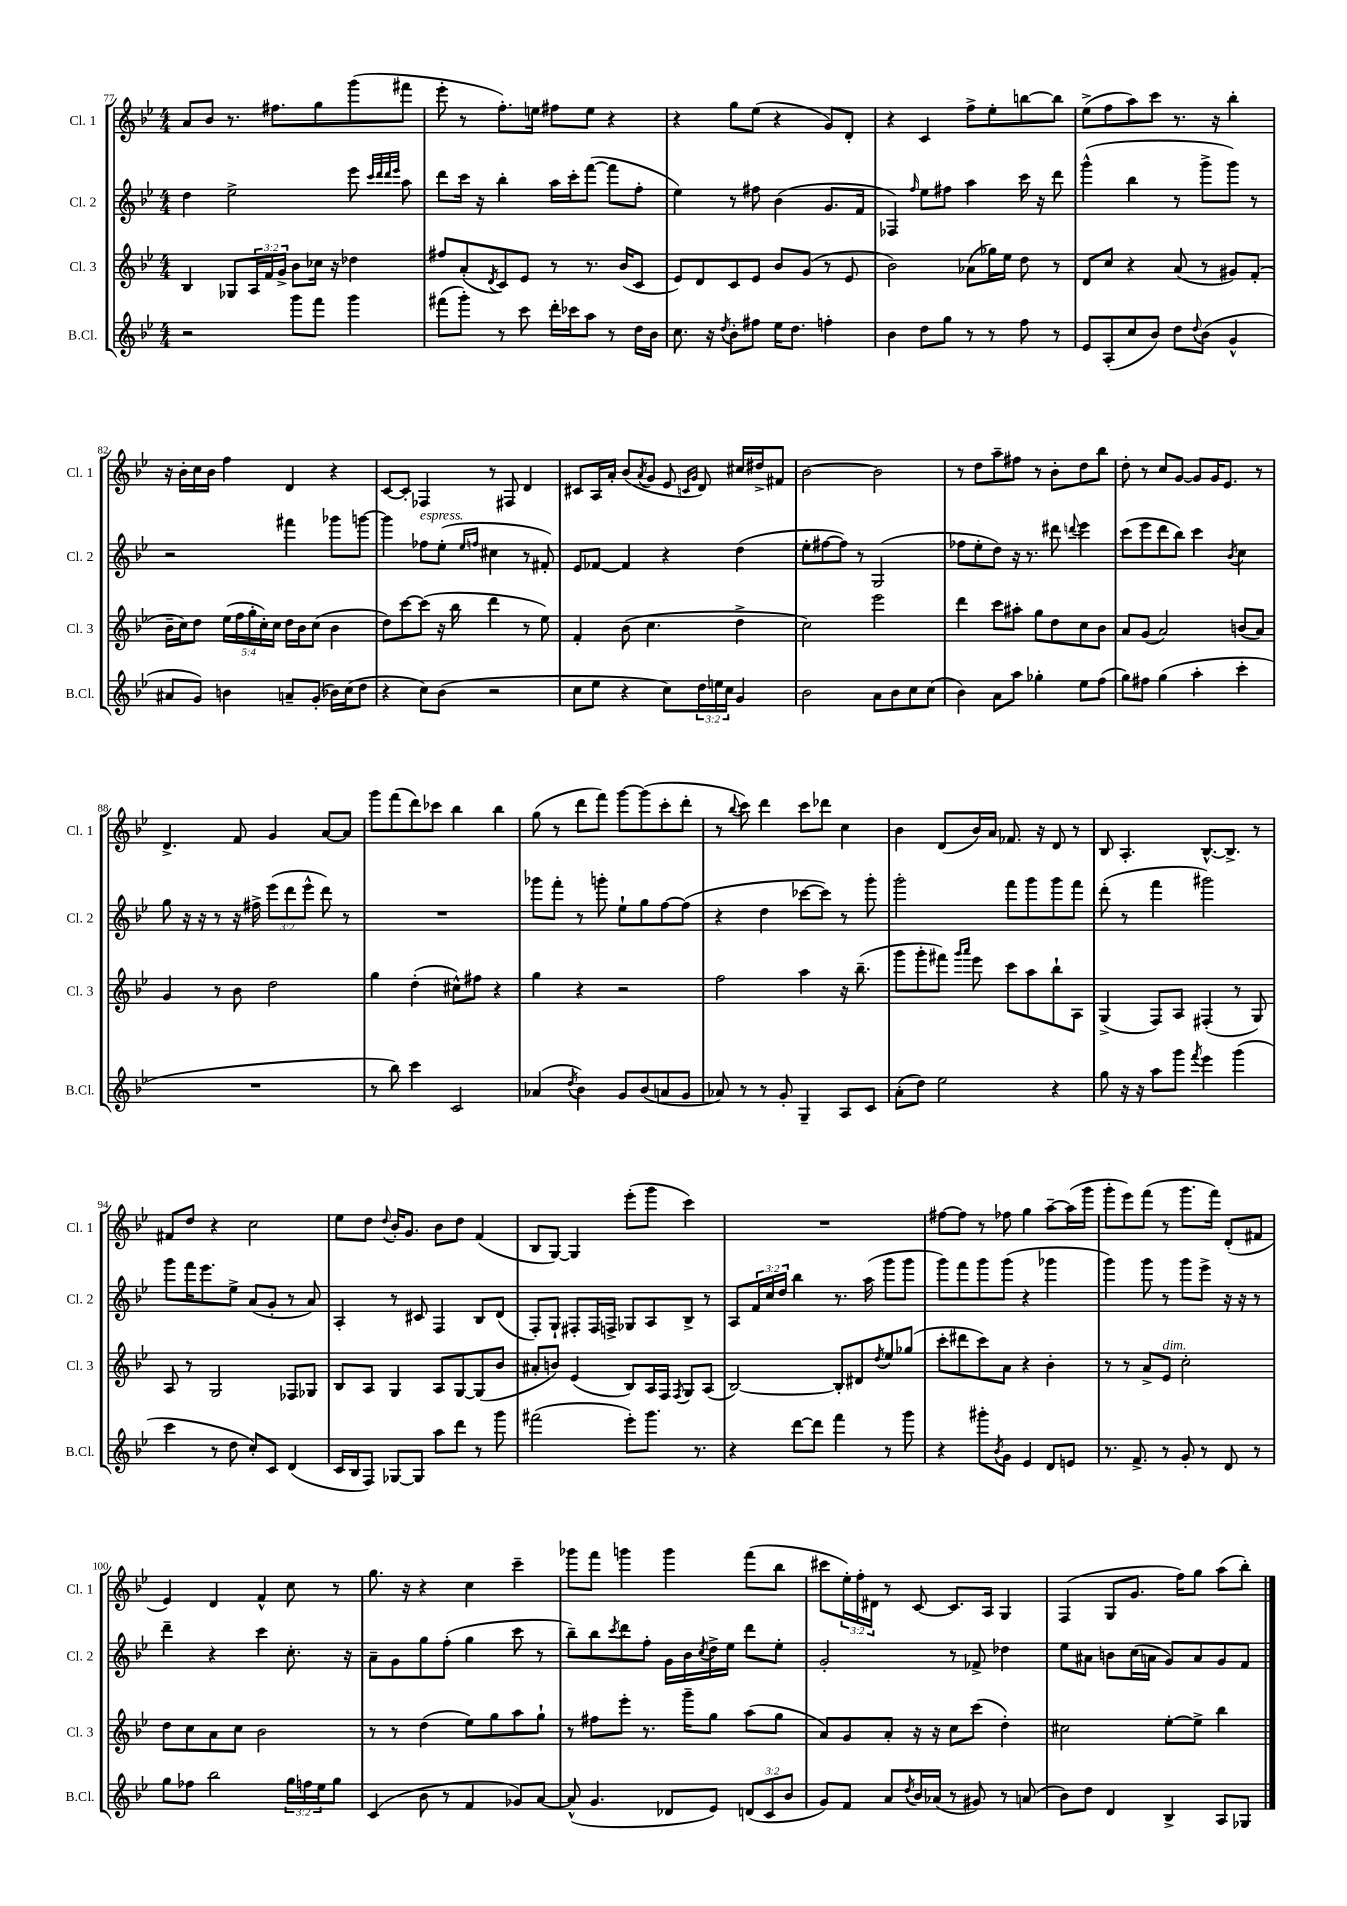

**kern	**kern	**kern	**kern
*staff4	*staff3	*staff2	*staff1
*clefG2	*clefG2	*clefG2	*clefG2
*k[b-e-]	*k[b-e-]	*k[b-e-]	*k[b-e-]
*M4/4	*M4/4	*M4/4	*M4/4
2r	4B-	4dd	8a
.	.	.	8b-
.	8G-	2ee-^	8.r
.	24A	.	.
.	24f	.	.
.	.	.	8.ff#
.	24g^	.	.
8ggg	8b-	.	.
8fff	16cc-	.	8gg
.	16r	.	.
4ggg	4dd-	8eee-	(8ggg
.	.	32qqccc	.
.	.	32qqddd	.
.	.	32qqddd	.
.	.	32qqeee-	.
.	.	8aa	8fff#
=	=	=	=
(8fff#	8ff#	8ddd	8eee-'
8ggg')	(8a'	16ccc	8r
.	.	16r	.
.	8qd	.	.
8r	8c)	4bb-'	8.ff')
8ccc	8e-	.	.
.	.	.	16ee
16ddd'	8r	16aa	8ff#
16ccc-	.	16ccc'	.
8aa	8.r	([8fff	8ee
8r	.	8fff]	4r
.	(16b-	.	.
16dd	8c	8ff'	.
16b-	.	.	.
=	=	=	=
8.cc	8e-)	4ee-)	4r
.	8d	.	.
16r	.	.	.
8qdd	.	.	.
8b-'	8c	8r	8gg
8ff#	8e-	8ff#	(8ee-
16ee-	8b-	(4b-	4r
8.dd	.	.	.
.	(8g	.	.
4ff'	8r	8.g	8g)
.	8e-	.	8d'
.	.	16f	.
=	=	=	=
4b-	2b-)	4F-)	4r
.	.	16qqff	.
8dd	.	8ee-	4c
8gg	.	8ff#	.
8r	(8a-	4aa	8ff^
8r	16gg-)	.	8ee-'
.	16ee-	.	.
8ff	8dd	16ccc	[8bb
.	.	16r	.
8r	8r	8ddd	8bb]
=	=	=	=
8e-	8d	(4ggg^^	(8ee-^
(8A'	8cc	.	8ff
8cc	4r	4bb-	8aa)
8b-)	.	.	8ccc
8dd	(8a	8r	8.r
8qqdd	.	.	.
(8b-	8r	8ggg^	.
.	.	.	16r
4g^^	8g#)	8ggg)	4bb-'
.	(8f'	8r	.
=	=	=	=
8a#	16b-~	2r	16r
.	16cc)	.	16b-'
8g)	8dd	.	16cc
.	.	.	16b-
4b	(20ee-	.	4ff
.	20ff	.	.
.	20gg'	.	.
.	20cc')	.	.
.	20cc	.	.
8a~	16dd	4fff#	4d
.	16b-	.	.
(8g'	(8cc	.	.
16b-)	4b-	8ggg-	4r
(16cc	.	.	.
8dd	.	[8ggg	.
=	=	=	=
4r	8dd)	4ggg]	[8c
.	[8ccc	.	8c']
8cc)	(8ccc]	8ff-	4F-
(8b-	16r	(8ee-'	.
.	16bb-	.	.
.	.	16qqee-	.
.	.	16qqff	.
2r	4ddd	4cc#	8r
.	.	.	8F#
.	8r	8r	4d
.	8ee-)	8f#')	.
=	=	=	=
8cc	4f'	8e-	8c#
8ee-	.	[8f-	16A
.	.	.	16a'
4r	(8b-	4f-]	(8b-
.	.	.	8qa
.	4.cc	.	8g
8cc)	.	4r	8e-
.	.	.	16qqc
.	.	.	16qqg
24dd	.	.	8d)
24ee	.	.	.
24cc	.	.	.
4g	4dd^	(4dd	16cc#
.	.	.	16dd#^
.	.	.	8f#
=	=	=	=
2b-	2cc)	8ee-'	[2b-
.	.	[8ff#	.
.	.	8ff#])	.
.	.	8r	.
8a	2eee-	(2G	2b-]
8b-	.	.	.
8cc	.	.	.
(8cc	.	.	.
=	=	=	=
4b-)	4ddd	8ff-	8r
.	.	8ee-'	8dd
8a	8ccc	8dd)	8aa~
8aa	8aa#'	16r	8ff#
.	.	8.r	.
4gg-'	8gg	.	8r
.	8dd	8ddd#	8b-'
.	.	8qqddd	.
8ee-	8cc	4eee-	8dd
(8ff	8b-	.	8bb-
=	=	=	=
8gg)	8a	(8ccc	8dd'
8ff#	(8g	8eee-	8r
(4gg	2a)	8ddd	8cc
.	.	8bb-)	[8g
4aa'	.	4ccc	8g]
.	.	.	16g
.	.	.	8.e-
.	.	8qb-	.
4ccc'	(8b	4cc	.
.	8a)	.	8r
=	=	=	=
1r	4g	8gg	4.d^
.	.	16r	.
.	.	16r	.
.	8r	8r	.
.	8b-	16r	8f
.	.	16ff#^	.
.	2dd	(12eee-	4g
.	.	12ddd	.
.	.	12eee-^^	.
.	.	8ddd)	[8a
.	.	8r	8a]
=	=	=	=
8r	4gg	1r	8ggg
8bb-)	.	.	(8fff
4ccc	(4dd'	.	8ddd)
.	.	.	8ccc-
2c	8cc#^^)	.	4bb-
.	8ff#	.	.
.	4r	.	4bb-
=	=	=	=
(4a-	4gg	8ggg-	(8gg
.	.	8fff'	8r
8qdd	.	.	.
4b-)	4r	8r	8ddd
.	.	8ggg'	8fff)
8g	2r	8ee-`	[8ggg
(8b-	.	8gg	(8ggg]
8a	.	[8ff	8ccc'
8g	.	(8ff]	8ddd'
=	=	=	=
8a-)	2ff	4r	8r
.	.	.	8qqbb-
8r	.	.	8ccc)
8r	.	4dd	4ddd
8g'	.	.	.
4G~	4aa	[8ccc-	8ccc
.	.	8ccc-])	8ddd-
8A	16r	8r	4cc
.	(8.bb-~	.	.
8c	.	8ggg'	.
=	=	=	=
(8a'	8ggg	2ggg'	4b-
8dd)	8ggg'	.	.
2ee-	8fff#)	.	(8d
.	16qqggg	.	.
.	16qqaaa	.	.
.	8eee-	.	16b-)
.	.	.	16a
.	8ccc	8fff	8.f-
.	8aa	8ggg	.
.	.	.	16r
4r	8bb-`	8ggg	8d
.	8A	8fff	8r
=	=	=	=
8gg	(4G^	(8ddd'	8B-
16r	.	8r	4.A'
16r	.	.	.
8aa	8F)	4fff	.
8ggg	8A	.	.
8qfff	.	.	.
4eee-	(4F#'	2ggg#)	[8.B-^^
.	.	.	8.B-^]
(4ggg	8r	.	.
.	8G)	.	8r
=	=	=	=
4ccc	8A	8ggg	8f#
.	8r	16fff	8dd
.	.	8.eee-	.
8r	2G	.	4r
8dd	.	8ee-^	.
8cc')	.	(8a	2cc
8c	.	8g'	.
(4d	8F-	8r	.
.	8G-	8a)	.
=	=	=	=
16c	8B-	4A'	8ee-
16B-	.	.	.
8F)	8A	.	8dd
.	.	.	8qqdd
[8G-	4G	8r	16b-'
.	.	.	8.g
8G-]	.	8c#	.
8aa	8A	4F	8b-
8ddd	[8G	.	8dd
8r	(8G]	8B-	(4f
8ggg	8b-	(8d	.
=	=	=	=
(2fff#	8a#'	8F')	8B-
.	8b)	8G`	[8G)
.	(4e-	8F#'	4G]
.	.	16F#	.
.	.	16F^	.
8eee-')	8B-)	8G-	(8eee-'
8.ggg	16A	8A	8ggg
.	16F	.	.
.	8qF	.	.
.	8G	8B-^	4ccc)
8.r	.	.	.
.	(8A	8r	.
=	=	=	=
4r	[2B-)	8A	1r
.	.	24f	.
.	.	24cc	.
.	.	24dd	.
[8ddd	.	4bb-	.
8ddd]	.	.	.
4fff	8B-']	8.r	.
.	8d#	.	.
.	.	(16aa	.
.	8qdd	.	.
8r	8ee-	8ggg	.
8ggg	(8gg-	8ggg	.
=	=	=	=
4r	8ccc'	8ggg)	[8ff#
.	8ddd#	8fff	8ff#]
8ggg#'	8ccc)	8ggg	8r
8qb-	.	.	.
8g	8a	(8ggg	8ff-
4e-	4r	4r	4gg
8d	4b-'	4ggg-	[8aa~
8e	.	.	(16aa]
.	.	.	16ggg
=	=	=	=
8.r	8r	4ggg)	8ggg'
.	8r	.	8eee-)
8.f^	.	.	.
.	8a^	8ggg	(8fff
8r	8e-	8r	8r
8g'	2cc'	8ggg	8.ggg
8r	.	8eee-^	.
.	.	.	16fff)
8d	.	16r	(8d'
.	.	16r	.
8r	.	8r	8f#
=	=	=	=
8gg	8dd	4ddd~	4e-)
8ff-	8cc	.	.
2bb-	8a	4r	4d
.	8cc	.	.
.	2b-	4ccc	4f^^
24gg	.	8.cc'	8cc
24ff	.	.	.
24ee-	.	.	.
8gg	.	.	8r
.	.	16r	.
=	=	=	=
(4c	8r	8a~	8.gg
.	8r	8g	.
.	.	.	16r
8b-	(4dd	8gg	4r
8r	.	(8ff'	.
4f	8ee-)	4gg	4cc
.	8gg	.	.
8g-)	8aa	8ccc	4ccc~
[8a	8gg`	8r	.
=	=	=	=
(8a^^]	8r	8bb-~)	8ggg-
4.g	8ff#	8bb-	8fff
.	.	8qccc	.
.	8eee-'	8ddd	4ggg
.	8.r	8ff'	.
8d-	.	16g	4ggg
.	16ggg~	16b-	.
.	.	8qcc	.
8e-)	8gg	16dd^	.
.	.	16ee-	.
(12d	(8aa	8ddd	(8fff
12c	.	.	.
.	8gg	8ee-'	8bb-
12b-	.	.	.
=	=	=	=
8g)	8a)	2g'	8ccc#
8f	8g	.	24ee-')
.	.	.	24ff'
.	.	.	24d#
8a	8a'	.	8r
8qdd	.	.	.
16b-	16r	.	[8c
(16a-	16r	.	.
8r	8cc	8r	8.c]
8g#)	(8ccc	8f-^	.
.	.	.	16A
8r	4dd')	4dd-	4G
(8a	.	.	.
=	=	=	=
8b-)	2cc#	8ee-	(4F
8dd	.	8a#	.
4d	.	8b	8G
.	.	(16cc	8.g
.	.	16a	.
4B-^	[8ee-'	8g)	.
.	.	.	16ff)
.	8ee-^]	8a	8gg
8A	4bb-	8g	(8aa
8G-	.	8f	8bb-')
==	==	==	==
*-	*-	*-	*-
